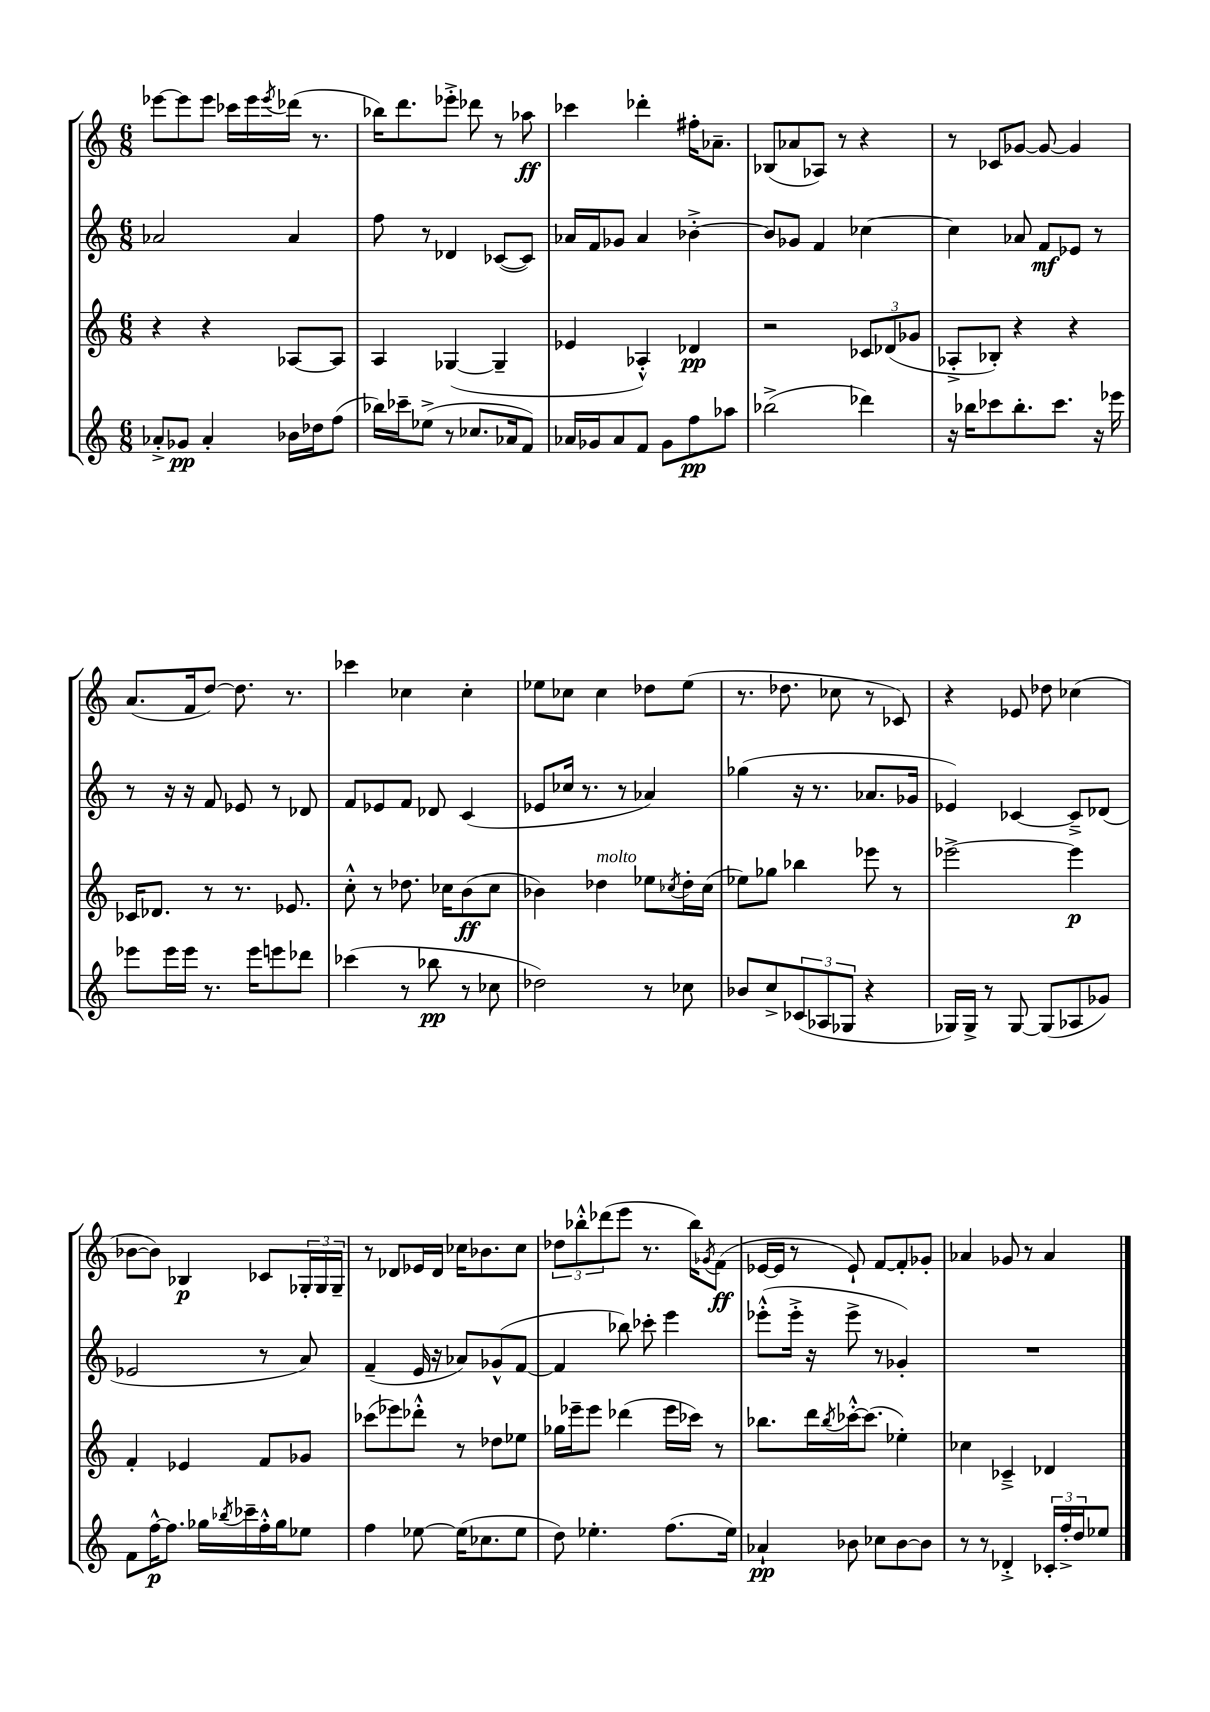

**kern	**kern	**kern	**kern
*staff4	*staff3	*staff2	*staff1
*clefG2	*clefG2	*clefG2	*clefG2
*k[]	*k[]	*k[]	*k[]
*M6/8	*M6/8	*M6/8	*M6/8
8a-'^	4r	2a-	[8eee-
8g-	.	.	8eee-]
4a-'	4r	.	8eee-
.	.	.	16ccc-
.	.	.	16eee-
.	.	.	8qeee-
16b-	[8A-	4a-	(16ddd-
16dd-	.	.	8.r
(8ff	8A-]	.	.
=	=	=	=
16bb-)	4A	8ff	16bb-)
16ccc-~	.	.	8.ddd
(8ee-^	.	8r	.
8r	([4G-	4d-	8eee-'^
8.cc-	.	.	8ddd-
.	4G-~]	([8c-	8r
16a-	.	.	.
8f)	.	8c-])	8aa-
=	=	=	=
16a-	4e-	16a-	4ccc-
16g-	.	16f	.
8a-	.	8g-	.
8f	4A-'^^)	4a-	4ddd-'
8g-	.	.	.
8ff	4d-	[4b-'^	16ff#'
.	.	.	8.a-~
8aa-	.	.	.
=	=	=	=
(2bb-^	2r	8b-]	(8B-
.	.	8g-	8a-
.	.	4f	8A-)
.	.	.	8r
4ddd-)	12c-	[4cc-	4r
.	(12d-	.	.
.	12g-	.	.
=	=	=	=
16r	8A-'^	4cc-]	8r
16bb-	.	.	.
8ccc-	8B-')	.	8c-
8.bb-'	4r	8a-	[8g-
.	.	8f	8g-_
8.ccc-	.	.	.
.	4r	8e-	4g-]
16r	.	8r	.
16eee-	.	.	.
=	=	=	=
8eee-	16c-	8r	(8.a
.	8.d-	.	.
16eee-	.	16r	.
16eee-	.	16r	16f
8.r	8r	8f	[8dd)
.	8.r	8e-	8.dd]
16eee-	.	.	.
8eee	.	8r	.
.	8.e-	.	8.r
8ddd-	.	8d-	.
=	=	=	=
(4ccc-	8cc'^^	8f	4ccc-
.	8r	8e-	.
8r	8.dd-	8f	4cc-
8bb-	.	8d-	.
.	16cc-	.	.
8r	(8b	(4c	4cc-'
8cc-	8cc-	.	.
=	=	=	=
2dd-)	4b-)	8e-	8ee-
.	.	16cc-	8cc-
.	.	8.r	.
.	4dd-	.	4cc-
.	.	8r	.
8r	8ee-	4a-)	8dd-
.	8qcc-	.	.
8cc-	16dd-'	.	(8ee-
.	(16cc-	.	.
=	=	=	=
8b-	8ee-)	(4gg-	8.r
8cc^	8gg-	.	.
.	.	.	8.dd-
(12c-	4bb-	16r	.
.	.	8.r	.
12A-	.	.	.
.	.	.	8cc-
12G-	.	.	.
4r	8eee-	8.a-	8r
.	8r	.	8c-)
.	.	16g-	.
=	=	=	=
16G-)	[2eee-^	4e-)	4r
16G-^	.	.	.
8r	.	.	.
[8G-	.	[4c-	8e-
(8G-]	.	.	8dd-
8A-	4eee-]	8c-~^]	(4cc-
8g-)	.	(8d-	.
=	=	=	=
8f	4f'	2e-	[8b-
[16ff^^	.	.	8b-])
8.ff]	.	.	.
.	4e-	.	4B-
16gg-	.	.	.
8qbb-	.	.	.
16ccc-~	.	.	.
16ff'^^	8f	8r	8c-
16gg-	.	.	.
8ee-	8g-	8a)	24G-'
.	.	.	24G-
.	.	.	24G-~
=	=	=	=
4ff	(8ccc-	(4f~	8r
.	8eee-)	.	8d-
[8ee-	8ddd-'^^	16e	16e-
.	.	16r	16d-
(16ee-]	8r	8a-)	16cc-
8.cc-	.	.	8.b-
.	8dd-	(8g-^^	.
8ee-	8ee-	[8f	8cc-
=	=	=	=
8dd)	16gg-	4f]	12dd-
.	16eee-~	.	.
.	.	.	12bb-'^^
4.ee-'	8eee-	.	.
.	.	.	(12ddd-
.	(4ddd-	8bb-)	8eee
.	.	8ccc-'	8.r
(8.ff	16eee-	4eee	.
.	16ccc-)	.	16bb-)
.	.	.	8qg-
.	8r	.	(8f
16ee-)	.	.	.
=	=	=	=
4a-`	8.bb-	(8eee-'^^	[16e-
.	.	.	16e-]
.	.	16eee-'^	8r
.	16ddd	16r	.
.	8qbb-	.	.
8b-	[16ccc-'^^	8eee-^	8e-`)
.	(8.ccc-]	.	.
8cc-	.	8r	[8f
[8b-	4ee-')	4g-')	8f']
8b-]	.	.	8g-'
=	=	=	=
8r	4cc-	2.r	4a-
8r	.	.	.
4d-'^	4c-~^	.	8g-
.	.	.	8r
24c-'	4d-	.	4a-
24ff'^	.	.	.
24dd	.	.	.
8ee-	.	.	.
==	==	==	==
*-	*-	*-	*-
